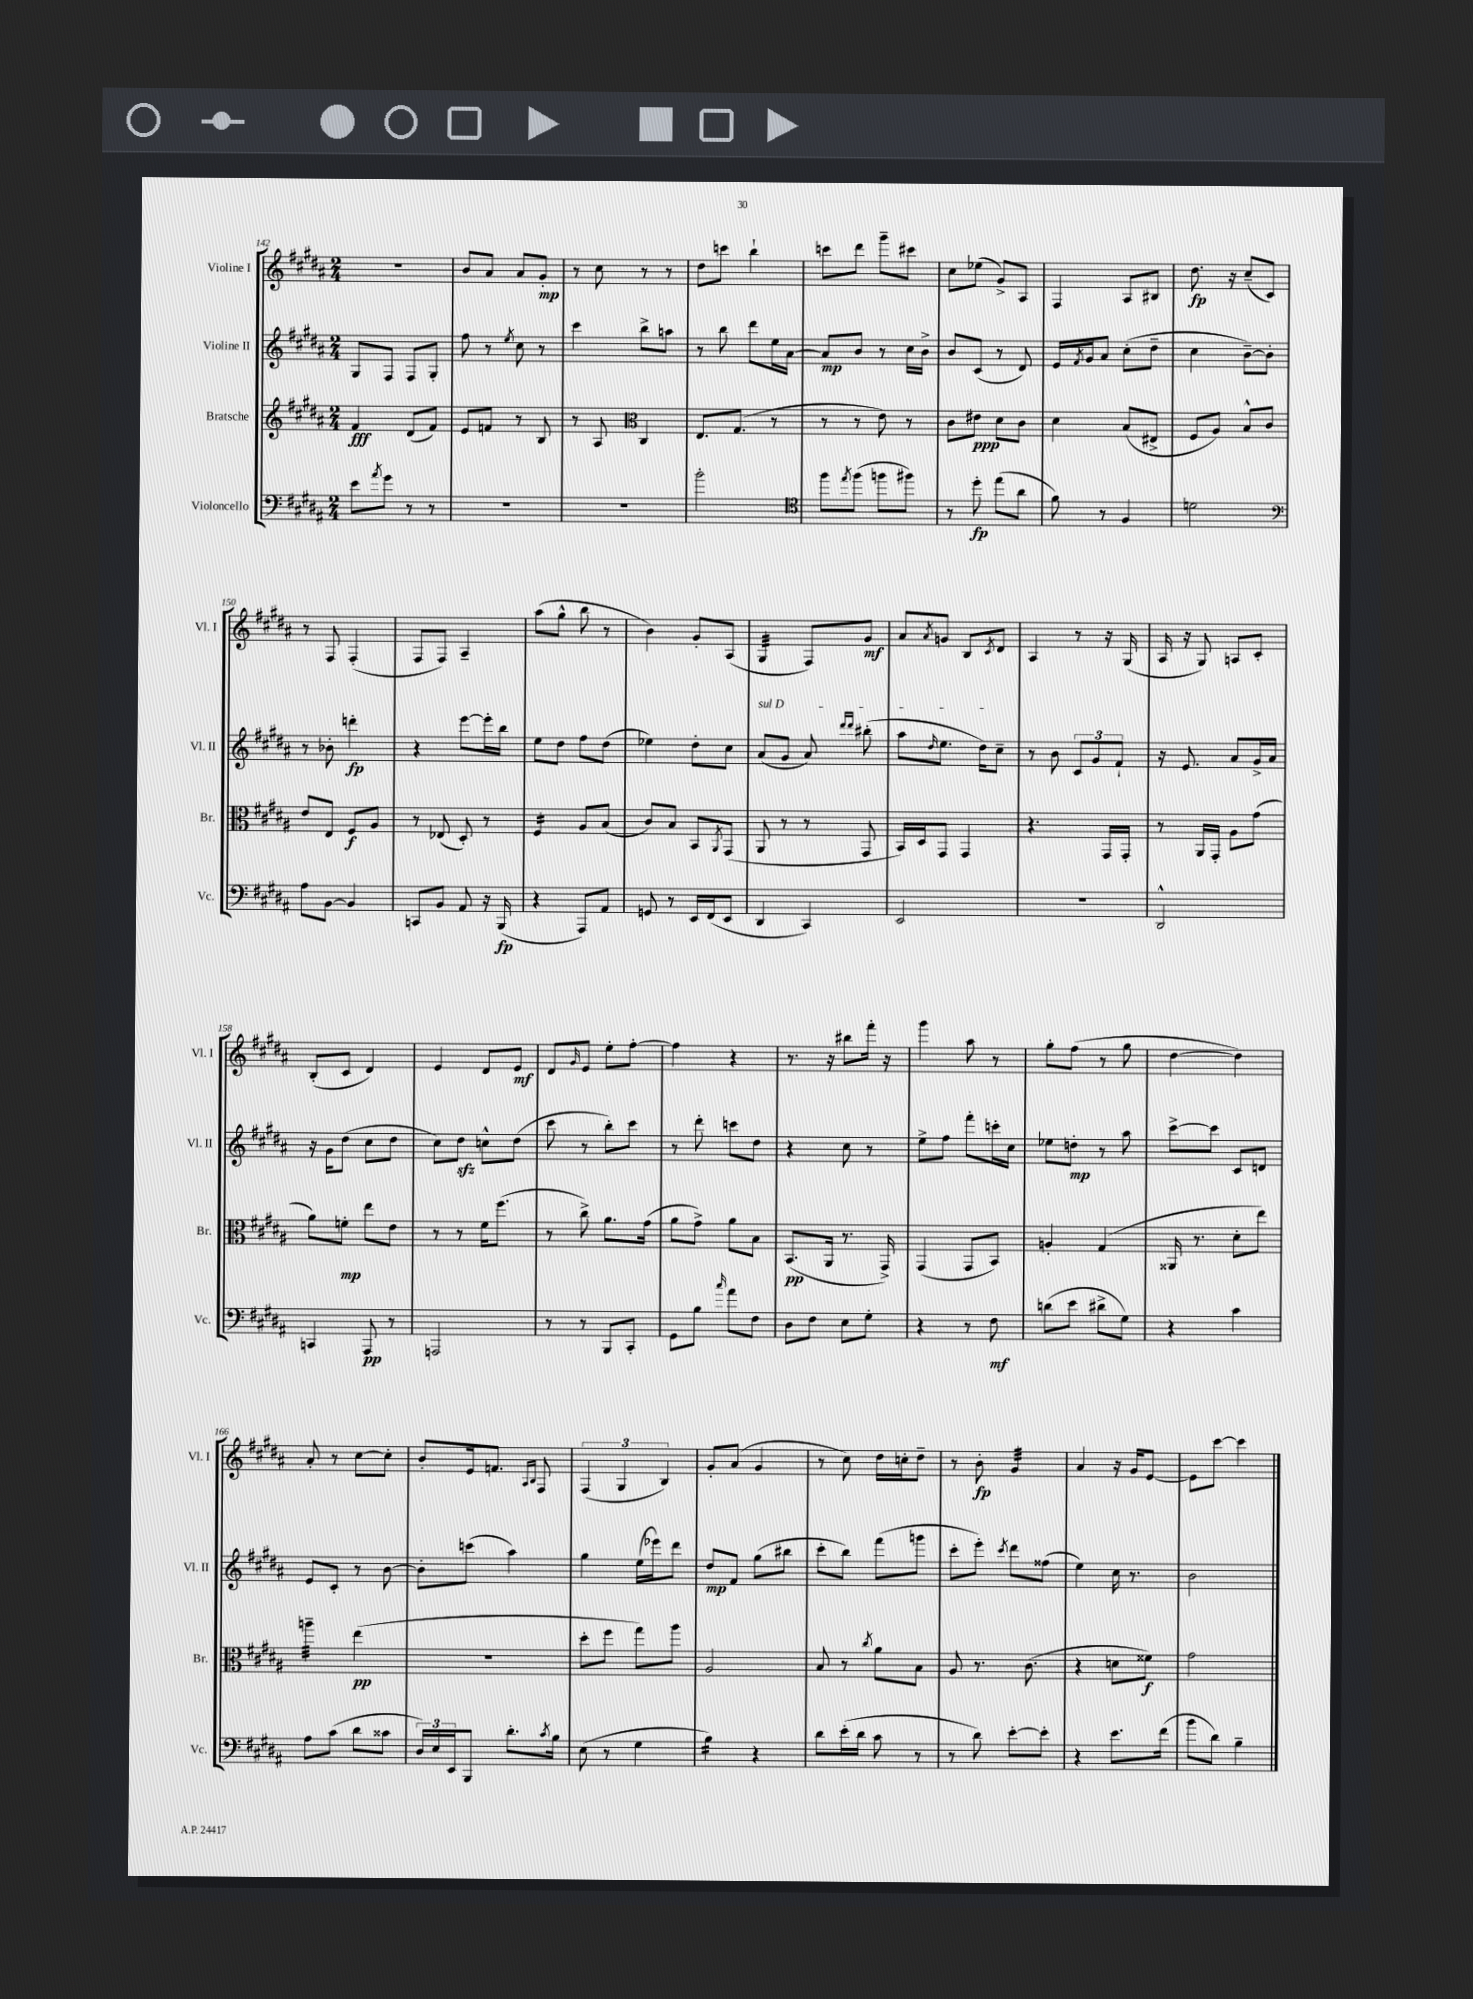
<<
\new StaffGroup <<
\new Staff = "s0" \with { instrumentName = "Violine I" shortInstrumentName = "Vl. I" } {
    \clef treble \key b \major \numericTimeSignature \time 2/4
    R2 |
    b'8 ais'8 ais'8 gis'8-.\mp |
    r8 cis''8 r8 r8 |
    dis''8 c'''8 b''4-! |
    c'''8 dis'''8 gis'''8-- cis'''8 |
    cis''8 ees''8( gis'8->) ais8 |
    fis4 ais8 bis8 |
    dis''8.\fp r16 cis''8--( cis'8) |
    r8 fis8 fis4-.( |
    fis8 fis8) ais4-- |
    ais''8( gis''8-^ b''8 r8 |
    b'4) gis'8-. ais8( |
    gis4:32 fis8) gis'8\mf |
    ais'8 \acciaccatura { ais'8 } g'8 b8 \acciaccatura { cis'8 } dis'8 |
    ais4 r8 r16 gis16( |
    ais16 r16 gis8) a8 cis'8-. |
    b8-.( cis'8 dis'4) |
    e'4 dis'8 e'8\mf |
    dis'8 \grace { gis'16 } e'8 e''8-. fis''8~-. |
    fis''4 r4 |
    r8. r16 bis''8 fis'''16-. r16 |
    gis'''4 ais''8 r8 |
    gis''8-. fis''8( r8 gis''8 |
    dis''4~ dis''4) |
    ais'8-. r8 cis''8~ cis''8-. |
    b'8-. e'16 f'8. \grace { ais16 b16 } fis8 |
    \tuplet 3/2 { fis4( gis4 b4) } |
    gis'8-. ais'8( gis'4 |
    r8 cis''8) dis''16 c''16-. dis''8-- |
    r8 b'8-.\fp gis'4:32 |
    ais'4 r16 gis'16 e'8~ |
    e'8 cis'''8~ cis'''4 \bar "|." |
}
\new Staff = "s1" \with { instrumentName = "Violine II" shortInstrumentName = "Vl. II" } {
    \clef treble \key b \major \numericTimeSignature \time 2/4
    gis8 fis8 fis8 gis8-. |
    fis''8 r8 \acciaccatura { e''8 } cis''8 r8 |
    cis'''4 b''8-> a''8 |
    r8 b''8 dis'''8 e''16 ais'16~ |
    ais'8\mp b'8 r8 cis''16 b'16-> |
    b'8 cis'8( r8 dis'8) |
    e'16 \acciaccatura { fis'8 } gis'16 ais'8 cis''8-.( dis''8-- |
    cis''4 b'8~--) b'8-. |
    r8 bes'8-. d'''4-.\fp |
    r4 e'''8~ e'''16-. b''16 |
    e''8 dis''8 fis''8 dis''8( |
    ees''4) dis''8-. cis''8 |
    \once \override TextSpanner.bound-details.left.text = \markup { \italic "sul D" } ais'8\startTextSpan( gis'8 ais'8) \grace { dis'''16 dis'''16 } bis''8-.( |
    ais''8 \grace { dis''16 } e''8. dis''16) cis''8--\stopTextSpan |
    r8 b'8 \tuplet 3/2 { cis'8 gis'8 fis'8-! } |
    r16 e'8. ais'8 gis'16-> ais'16 |
    r16 gis'16 dis''8( cis''8 dis''8 |
    cis''8) dis''8\sfz c''8-^ dis''8( |
    cis'''8 r8 b''8-.) cis'''8 |
    r8 dis'''8-. c'''8 dis''8 |
    r4 cis''8 r8 |
    e''8-> fis''8 fis'''8-. c'''16-. cis''16 |
    ees''8 d''8-.\mp r8 ais''8 |
    cis'''8~-> cis'''8 cis'8 d'8 |
    e'8 cis'8-. r8 b'8~ |
    b'8-. c'''8( ais''4) |
    gis''4 e''16( ees'''16) dis'''8 |
    dis''8\mp fis'8 gis''8( bis''8 |
    cis'''8-. b''8) fis'''8( g'''8 |
    cis'''8-. e'''8-.) \acciaccatura { cis'''8 } dis'''8 fisis''8( |
    e''4) cis''16 r8. |
    b'2 \bar "|." |
}
\new Staff = "s2" \with { instrumentName = "Bratsche" shortInstrumentName = "Br." } {
    \clef treble \key b \major \numericTimeSignature \time 2/4
    fis'4\fff dis'8( fis'8) |
    e'8 f'8 r8 b8 |
    r8 ais8 \clef alto cis4 |
    e8. gis8.( r8 |
    r8 r8 e'8) r8 |
    cis'8 eis'8\ppp dis'8 cis'8 |
    dis'4 b8( eis8-> |
    fis8 ais8) b8-^ cis'8 |
    e'8 e8 fis8\f ais8 |
    r8 ees8( dis8-.) r8 |
    fis4:16 ais8 b8( |
    cis'8) b8 b,8 \acciaccatura { ais,8 } gis,8( |
    ais,8 r8 r8 gis,8 |
    b,16) dis16 gis,8 gis,4 |
    r4. gis,16 gis,16-. |
    r8 ais,16 gis,16-. ais8 gis'8( |
    ais'8) f'8-.\mp e''8 e'8 |
    r8 r8 fis'16 fis''8.( |
    r8 cis''8->) ais'8. gis'16( |
    ais'8 gis'8->) ais'8 b8 |
    b,8.\pp( ais,16 r8. gis,16->) |
    gis,4( gis,8 b,8) |
    a4-. gis4( |
    aisis,16 r8. dis'8-. e''8) |
    a''4:32-- e''4\pp( |
    r2 |
    dis''8-. fis''8 gis''8) ais''8 |
    ais2 |
    b8 r8 \acciaccatura { cis''8 } ais'8 b8 |
    ais8 r8. cis'8.( |
    r4 d'8 fisis'8\f) |
    gis'2 \bar "|." |
}
\new Staff = "s3" \with { instrumentName = "Violoncello" shortInstrumentName = "Vc." } {
    \clef bass \key b \major \numericTimeSignature \time 2/4
    e'8 \acciaccatura { ais'8 } gis'8 r8 r8 |
    R2 |
    R2 |
    b'2-. |
    \clef tenor fis''8 \acciaccatura { e''8 } fis''8( f''8 fis''8) |
    r8 dis''8-.\fp e''8( ais'8 |
    fis'8) r8 fis4 |
    d'2 |
    \clef bass ais8 b,8~ b,4 |
    c,8 b,8 ais,8 r16 b,,16\fp( |
    r4 ais,,8) ais,8 |
    g,8 r8 e,16 fis,16( e,8 |
    dis,4 cis,4) |
    e,2 |
    R2 |
    dis,2-^ |
    c,4 ais,,8\pp r8 |
    a,,2 |
    r8 r8 b,,8 cis,8-. |
    gis,8 b8 \grace { cis''16 } ais'8 fis8 |
    dis8 fis8 e8 gis8-. |
    r4 r8 fis8\mf |
    d'8( e'8 dis'8-> gis8) |
    r4 cis'4 |
    ais8 cis'8( dis'8 cisis'8 |
    \tuplet 3/2 { dis16) e16 e,16 } b,,8 dis'8.-. \acciaccatura { cis'8 } b16 |
    e8( r8 gis4 |
    b4:16) r4 |
    dis'8 e'16-.( dis'16 cis'8 r8 |
    r8 dis'8) e'8~-. e'8-. |
    r4 e'8. fis'16( |
    b'8 dis'8) b4-- \bar "|." |
}
>>
>>
\layout { \context { \Score currentBarNumber = #142 } }
